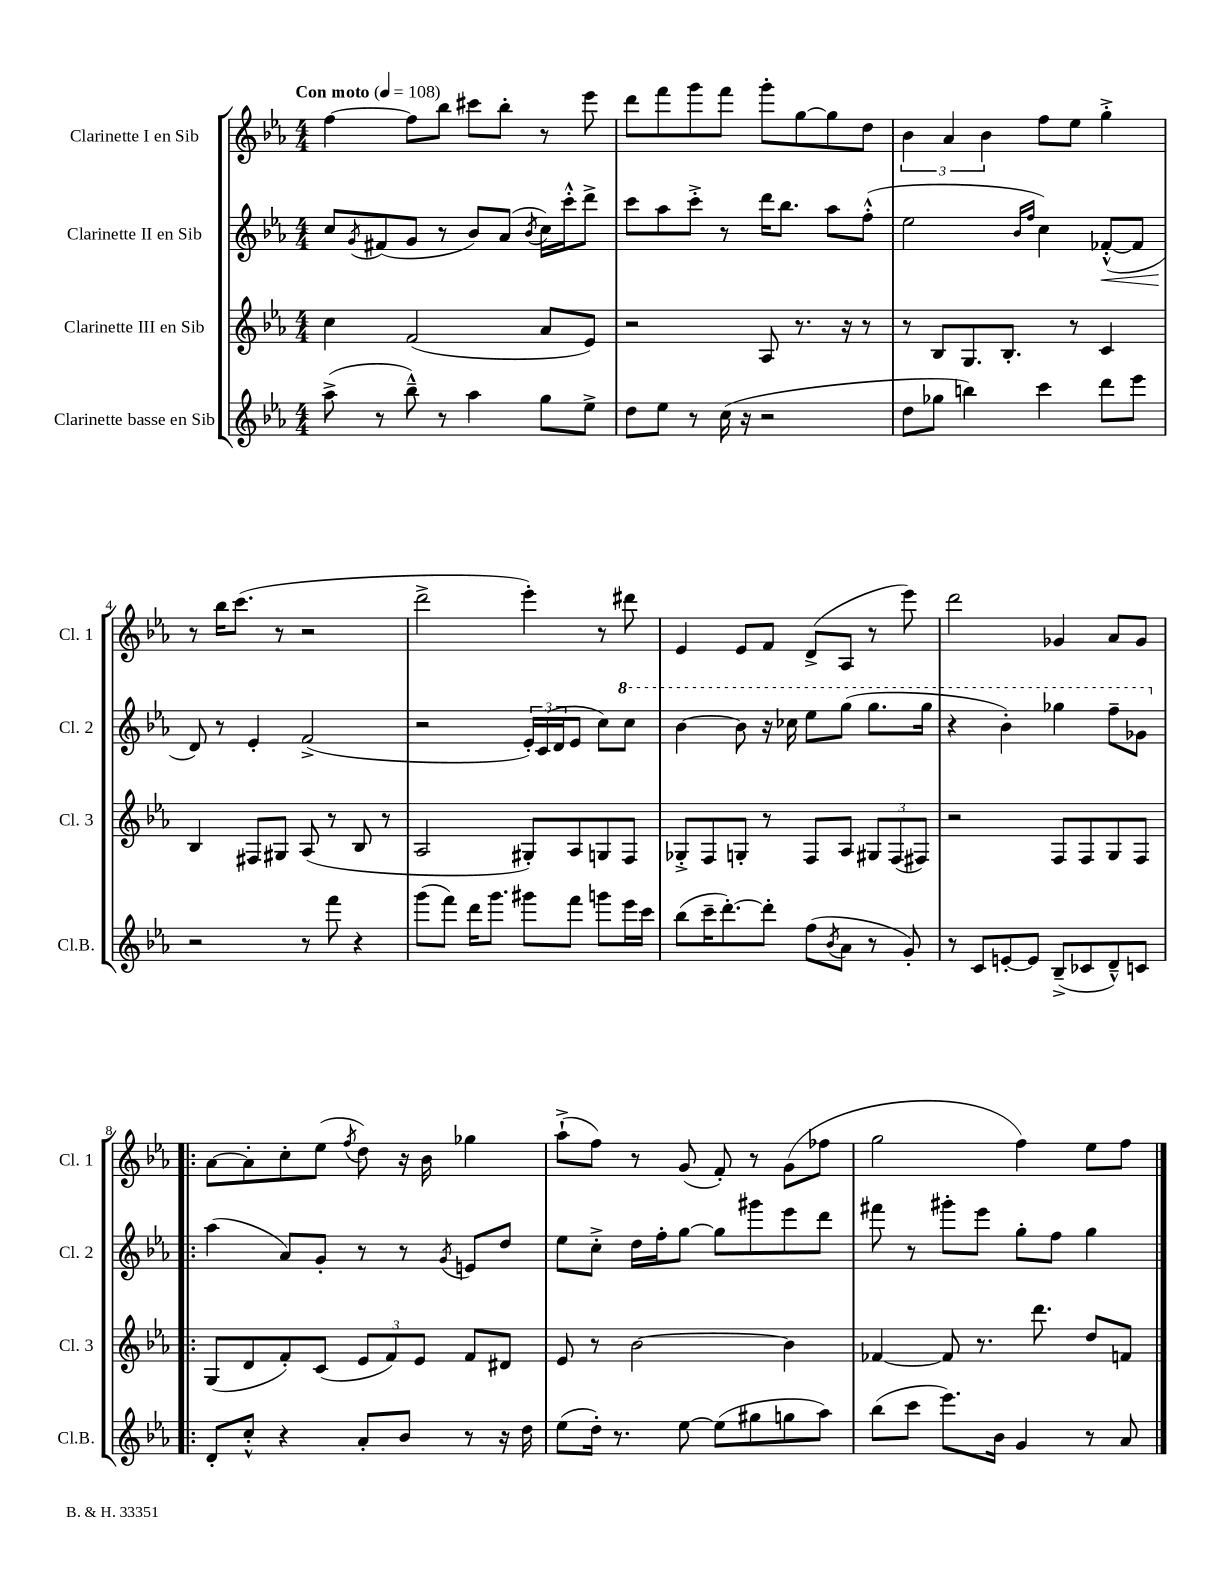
<<
\new StaffGroup <<
\new Staff = "s0" \with { instrumentName = "Clarinette I en Sib" shortInstrumentName = "Cl. 1" } {
    \clef treble \key ees \major \numericTimeSignature \time 4/4 \tempo "Con moto" 4 = 108
    f''4~ f''8 bes''8 cis'''8 bes''8-. r8 ees'''8 |
    d'''8 f'''8 g'''8 f'''8 g'''8-. g''8~ g''8 d''8 |
    \tuplet 3/2 { bes'4 aes'4 bes'4 } f''8 ees''8 g''4-.-> |
    r8 bes''16 c'''8.( r8 r2 |
    d'''2-> ees'''4-.) r8 dis'''8 |
    ees'4 ees'8 f'8 d'8->( aes8 r8 ees'''8) |
    d'''2 ges'4 aes'8 ges'8 |
    \bar ".|:" aes'8~ aes'8-. c''8-. ees''8( \acciaccatura { f''8 } d''8) r16 bes'16 ges''4 |
    aes''8-!->( f''8) r8 g'8( f'8-.) r8 g'8( fes''8 |
    g''2 f''4) ees''8 f''8 \bar "|." |
}
\new Staff = "s1" \with { instrumentName = "Clarinette II en Sib" shortInstrumentName = "Cl. 2" } {
    \clef treble \key ees \major \numericTimeSignature \time 4/4
    c''8 \acciaccatura { g'8 } fis'8( g'8 r8 bes'8) aes'8( \acciaccatura { bes'8 } c''16) c'''16-.-^ d'''8-> |
    c'''8 aes''8 c'''8-.-> r8 d'''16 bes''8. aes''8 f''8-.-^( |
    ees''2 \grace { bes'16 f''16 } c''4) fes'8~-.-^\<( fes'8 |
    d'8\!) r8 ees'4-. f'2->( |
    r2 \tuplet 3/2 { ees'16-.) c'16( d'16 } ees'8 c''8) \ottava #1 c'''8 |
    bes''4~ bes''8 r16 ces'''16 ees'''8 g'''8( g'''8. g'''16 |
    r4 bes''4-.) ges'''4 f'''8-- ges''8 \ottava #0 |
    \bar ".|:" aes''4( aes'8) g'8-. r8 r8 \acciaccatura { g'8 } e'8 d''8 |
    ees''8 c''8-.-> d''16 f''16-. g''8~ g''8 gis'''8 ees'''8 d'''8 |
    fis'''8 r8 gis'''8-. ees'''8 g''8-. f''8 g''4 \bar "|." |
}
\new Staff = "s2" \with { instrumentName = "Clarinette III en Sib" shortInstrumentName = "Cl. 3" } {
    \clef treble \key ees \major \numericTimeSignature \time 4/4
    c''4 f'2( aes'8 ees'8) |
    r2 aes8 r8. r16 r8 |
    r8 bes8 g8. bes8.-. r8 c'4 |
    bes4 fis8 gis8 aes8( r8 bes8 r8 |
    aes2 gis8-.) aes8 g8 f8 |
    ges8-.-> f8 g8-. r8 f8 aes8 \tuplet 3/2 { gis8 f8( fis8) } |
    r2 f8 f8 g8 f8 |
    \bar ".|:" g8( d'8 f'8-.) c'8( \tuplet 3/2 { ees'8 f'8) ees'8 } f'8 dis'8 |
    ees'8 r8 bes'2~ bes'4 |
    fes'4~ fes'8 r8. d'''8. d''8 f'8 \bar "|." |
}
\new Staff = "s3" \with { instrumentName = "Clarinette basse en Sib" shortInstrumentName = "Cl.B." } {
    \clef treble \key ees \major \numericTimeSignature \time 4/4
    aes''8->( r8 bes''8---^) r8 aes''4 g''8 ees''8-> |
    d''8 ees''8 r8 c''16( r16 r2 |
    d''8 ges''8 b''4) c'''4 d'''8 ees'''8 |
    r2 r8 f'''8 r4 |
    g'''8( f'''8) d'''16 g'''8. gis'''8 f'''8 g'''8 ees'''16 c'''16 |
    bes''8( c'''16-- d'''8.~-.) d'''8-. f''8( \acciaccatura { bes'8 } aes'8 r8 g'8-.) |
    r8 c'8 e'8~-. e'8 bes8--->( ces'8 d'8---^) c'8 |
    \bar ".|:" d'8-. c''8-.-^ r4 aes'8-. bes'8 r8 r16 d''16 |
    ees''8( d''16-.) r8. ees''8~ ees''8( gis''8 g''8 aes''8) |
    bes''8( c'''8 ees'''8.) bes'16 g'4 r8 aes'8 \bar "|." |
}
>>
>>
